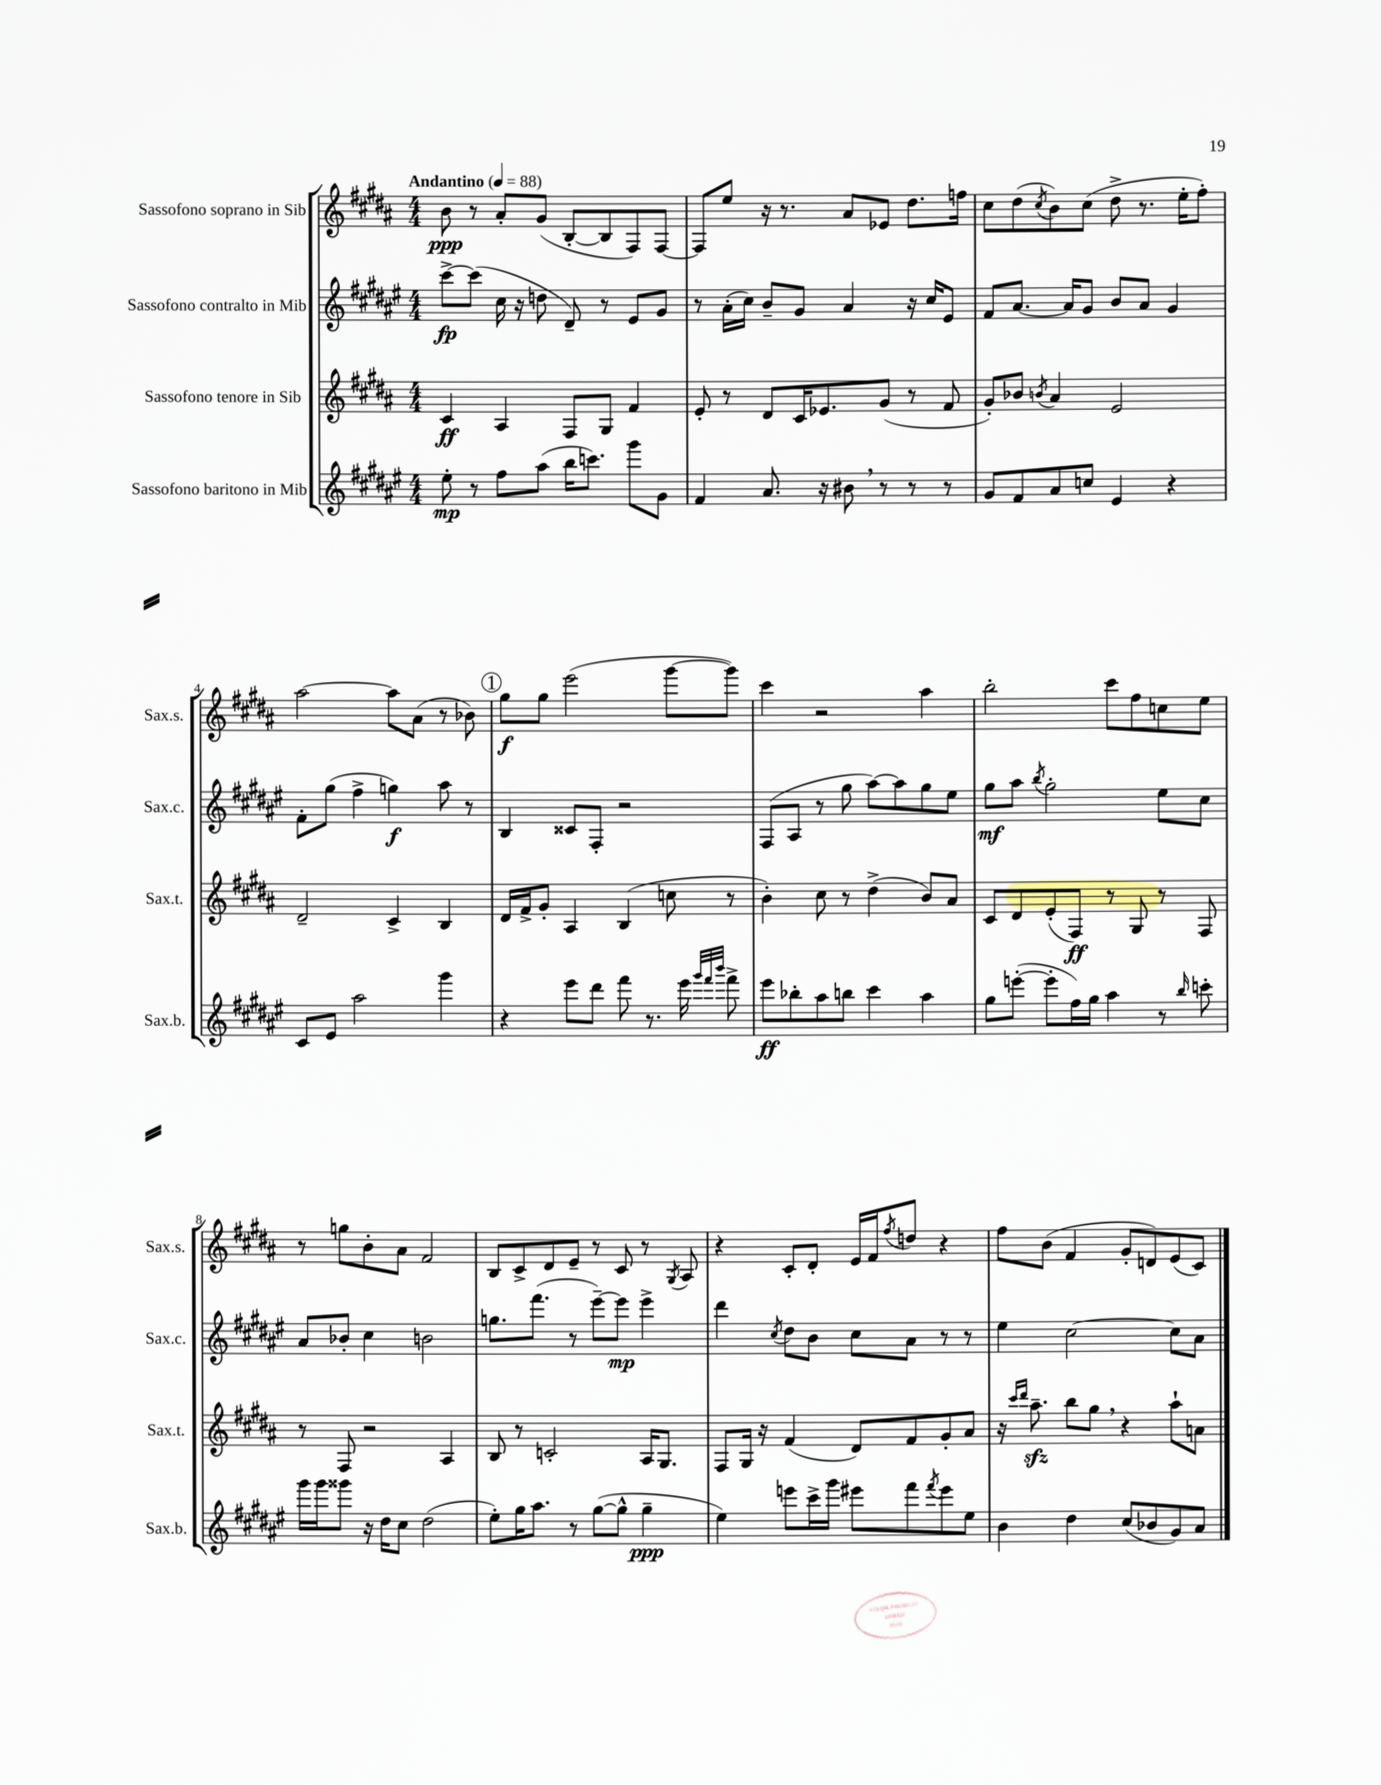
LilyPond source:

<<
\new StaffGroup <<
\new Staff = "s0" \with { instrumentName = "Sassofono soprano in Sib" shortInstrumentName = "Sax.s." } {
    \clef treble \key b \major \numericTimeSignature \time 4/4 \tempo "Andantino" 4 = 88
    b'8\ppp r8 ais'8-. gis'8( b8~-. b8 fis8) fis8~ |
    fis8 e''8 r16 r8. ais'8 ees'8 dis''8. f''16 |
    cis''8 dis''8( \acciaccatura { cis''8 } b'8) cis''8( dis''8-> r8. e''16-. fis''8-.) |
    ais''2~ ais''8 ais'8( r8 bes'8) |
    \mark \markup { \circle "1" } gis''8\f gis''8 e'''2( gis'''8~ gis'''8) |
    cis'''4 r2 ais''4 |
    b''2-. cis'''8 fis''8 c''8 e''8 |
    r8 g''8 b'8-. ais'8 fis'2 |
    b8 cis'8-> dis'8 e'8-- r8 cis'8 r8 \acciaccatura { gis8 } ais8 |
    r4 cis'8-. dis'8-. e'16 fis'16 \acciaccatura { fis''8 } d''8 r4 |
    fis''8 b'8( fis'4 gis'8-. d'8) e'8( cis'8) \bar "|." |
}
\new Staff = "s1" \with { instrumentName = "Sassofono contralto in Mib" shortInstrumentName = "Sax.c." } {
    \clef treble \key fis \major \numericTimeSignature \time 4/4
    cis'''8~->\fp cis'''8( cis''16 r16 d''8 dis'8--) r8 eis'8 gis'8 |
    r8 ais'16-.( cis''16) b'8-- gis'8 ais'4 r16 cis''16 eis'8 |
    fis'8 ais'8.~ ais'16 gis'8 b'8 ais'8 gis'4 |
    fis'8-. gis''8( fis''4-> g''4\f) ais''8 r8 |
    \mark \markup { \circle "1" } b4 cisis'8 fis8-. r2 |
    fis8( ais8 r8 gis''8 ais''8~) ais''8 gis''8 eis''8 |
    gis''8\mf ais''8 \acciaccatura { b''8 } gis''2-. eis''8 cis''8 |
    ais'8 bes'8-. cis''4 b'2 |
    g''8. fis'''8.( r8 eis'''8~--) eis'''8\mp eis'''4-> |
    dis'''4 \acciaccatura { cis''8 } dis''8 b'8 cis''8 ais'8 r8 r8 |
    eis''4 cis''2~ cis''8 ais'8 \bar "|." |
}
\new Staff = "s2" \with { instrumentName = "Sassofono tenore in Sib" shortInstrumentName = "Sax.t." } {
    \clef treble \key b \major \numericTimeSignature \time 4/4
    cis'4\ff ais4 fis8 gis8 fis'4 |
    e'8-. r8 dis'8 cis'16 ees'8. gis'8( r8 fis'8 |
    gis'8-.) bes'8 \acciaccatura { b'8 } ais'4 e'2 |
    dis'2-- cis'4-> b4 |
    \mark \markup { \circle "1" } dis'16 fis'16-> gis'8-. ais4 b4( c''8 r8 |
    b'4-.) cis''8 r8 dis''4->( b'8) ais'8 |
    cis'8 dis'8 e'8-.( fis8\ff) r8 gis8 r8 fis8 |
    r8 fis8 r2 ais4 |
    b8 r8 c'2-. ais16 gis8. |
    fis8 gis16 r16 fis'4( dis'8) fis'8 gis'8-. ais'8 |
    r16 \grace { cis'''16 dis'''16 } ais''8.--\sfz b''8 gis''8 \breathe r4 ais''8-! a'8 \bar "|." |
}
\new Staff = "s3" \with { instrumentName = "Sassofono baritono in Mib" shortInstrumentName = "Sax.b." } {
    \clef treble \key fis \major \numericTimeSignature \time 4/4
    eis''8-.\mp r8 fis''8 ais''8( b''16 c'''8.) gis'''8 gis'8 |
    fis'4 ais'8. r16 bis'8 \breathe r8 r8 r8 |
    gis'8 fis'8 ais'8 c''8 eis'4 r4 |
    cis'8 eis'8 ais''2 gis'''4 |
    \mark \markup { \circle "1" } r4 eis'''8 dis'''8 fis'''8 r8. eis'''16 \grace { gis'''32 fis'''32 b'''32 } fis'''8-> |
    eis'''8\ff bes''8-. ais''8 b''8 cis'''4 ais''4 |
    gis''8 e'''8~-.( e'''8-. fis''16) gis''16 ais''4 r8 \grace { b''16 } c'''8-. |
    gis'''16 gis'''16 gisis'''8 r16 dis''16 cis''8 dis''2( |
    eis''8-.) gis''16 ais''8. r8 gis''8~( gis''8-^ gis''4--\ppp |
    eis''4) e'''8 cis'''16-> gis'''16 eis'''8 fis'''8 \acciaccatura { fis'''8 } eis'''8 eis''8 |
    b'4 dis''4 cis''8( bes'8 gis'8) ais'8 \bar "|." |
}
>>
>>
